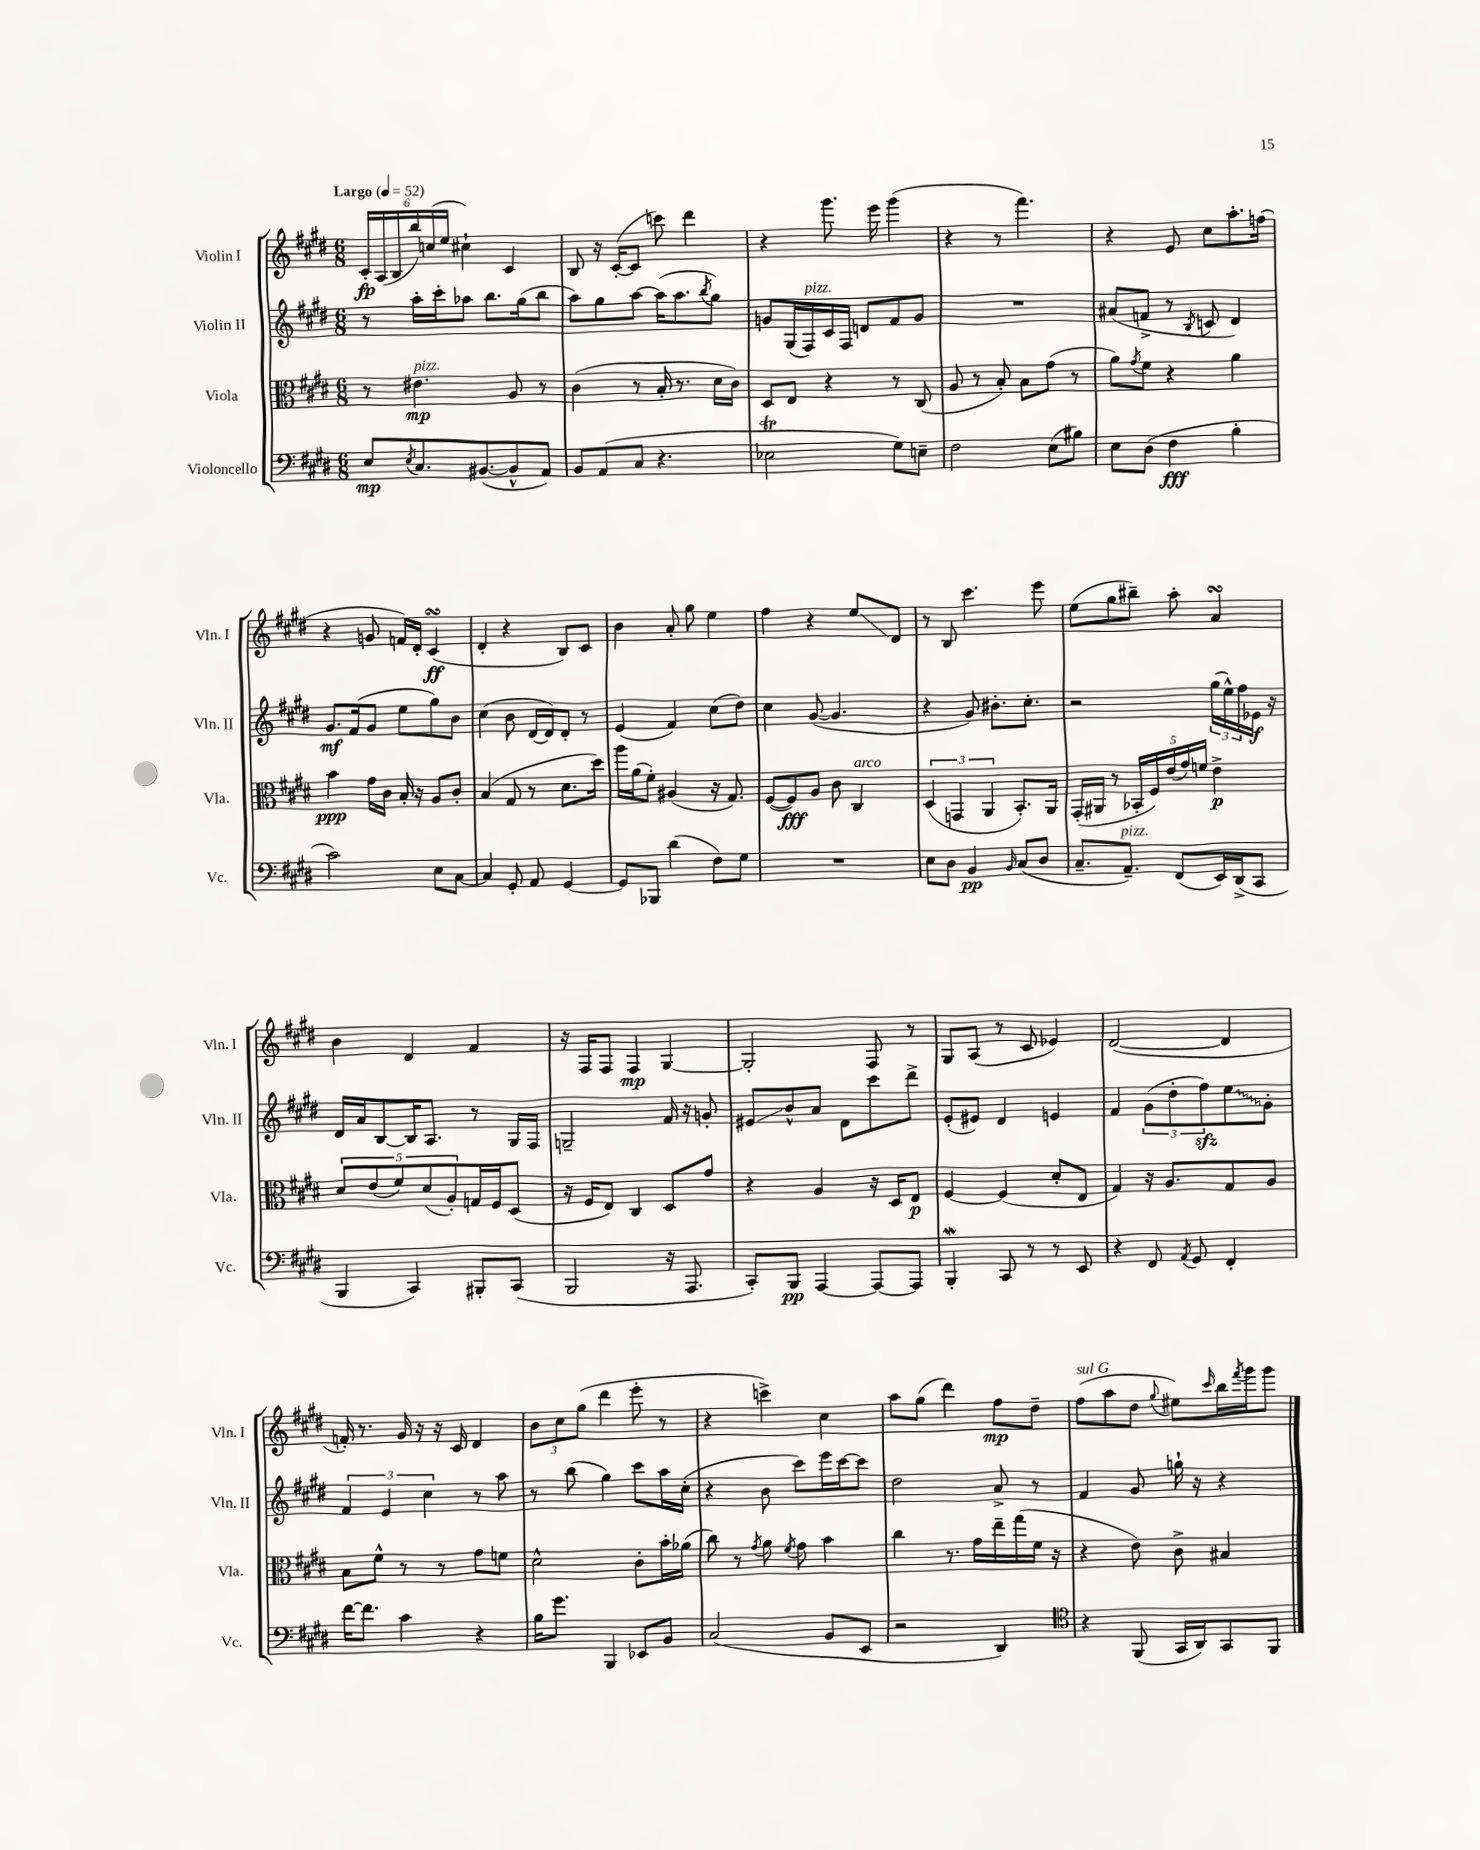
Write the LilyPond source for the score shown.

<<
\new StaffGroup <<
\new Staff = "s0" \with { instrumentName = "Violin I" shortInstrumentName = "Vln. I" } {
    \clef treble \key e \major \numericTimeSignature \time 6/8 \tempo "Largo" 4 = 52
    \tuplet 6/4 { cis'16-.\fp a16( b16 b''16) c''16( e''16 } cis''4-!) cis'4 |
    b8 r16 cis'16~-.( cis'8 c'''8) dis'''4 |
    r4 gis'''8. e'''16 gis'''4( |
    r4 r8 fis'''4.) |
    r4 e'8 cis''8 a''8.-. f''16( |
    r4 g'8 f'16) dis'16-. cis'4\turn\ff( |
    dis'4-. r4 b8) cis'8 |
    b'4 a'8-. gis''8 e''4 |
    fis''4 r4 e''8\glissando dis'8 |
    r8 b8 cis'''4. e'''8 |
    e''8( gis''8 bis''8--) a''8-. a'4\turn |
    b'4 dis'4 fis'4 |
    r16 fis16 fis8 fis4\mp gis4~ |
    gis2-. fis8 r8 |
    gis8 a8( r8 cis'8 ees'4) |
    dis'2~( dis'4 |
    f'16-.) r8. gis'16 r16 r16 cis'16 dis'4 |
    \tuplet 3/2 { b'8 cis''8 gis''8( } dis'''4 e'''8-. r8 |
    r4 c'''4->) cis''4 |
    a''8 gis''8( dis'''4) fis''8\mp dis''8-- |
    fis''8^\markup { \italic "sul G" }( a''8 dis''8 \appoggiatura { gis''8 } eis''8) \grace { cis'''16 } b''16 \acciaccatura { fis'''8 } gis'''16 gis'''8 \bar "|." |
}
\new Staff = "s1" \with { instrumentName = "Violin II" shortInstrumentName = "Vln. II" } {
    \clef treble \key e \major \numericTimeSignature \time 6/8
    r8 a''16-. cis'''16-. aes''8 b''8. gis''16( b''8 |
    a''8) gis''8 a''8~ a''16( a''8. \acciaccatura { b''8 } gis''8) |
    g'8 gis16( fis16^\markup { \italic "pizz." }) cis'16 fis16 d'8 fis'8 g'8 |
    R2. |
    ais'8( f'8-> r8 \acciaccatura { b8 } c'8 dis'4) |
    gis'8.\mf fis'16( gis'8 e''8 gis''8) b'8 |
    cis''4( b'8 dis'16~ dis'16) dis'8-. r8 |
    e'4( fis'4) cis''8( dis''8) |
    cis''4 gis'8~( gis'4. |
    r4 gis'8) bis'8.-. cis''8.-. |
    r2 \tuplet 3/2 { gis''16( e''16-^) fis''16 } ees'16\f r16 |
    dis'16 a'16 b8~ b16 a8. r8 gis16 fis16 |
    g2-- fis'16 r16 g'8-. |
    eis'8\glissando b'8-^ a'8 dis'8 cis'''8 dis'''8-> |
    e'8-.( eis'8) dis'4 e'4 |
    fis'4 \tuplet 3/2 { gis'8( dis''8-. fis''8\sfz) } \once \override Glissando.style = #'zigzag e''8\glissando gis'8-. |
    \tuplet 3/2 { fis'4 e'4 cis''4 } r8 a''8 |
    r8 b''8( gis''4) cis'''8 a''16 cis''16-.( |
    r4 b'8 cis'''8) e'''16 cis'''16~ cis'''8 |
    dis''2 a'8-> r8 |
    fis'4 gis'8 g''16-! r16 r4 \bar "|." |
}
\new Staff = "s2" \with { instrumentName = "Viola" shortInstrumentName = "Vla." } {
    \clef alto \key e \major \numericTimeSignature \time 6/8
    r8 eis'4.\mp^\markup { \italic "pizz." } a8 r8 |
    cis'4( r8 b16-. r8. dis'16 cis'16) |
    dis8 e8 r4 r8 cis8( |
    a8 r8 b8-.) b8 gis'8( r8 |
    a'8) \acciaccatura { gis'8 } fis'8 r4 a'4 |
    b'4\ppp gis'16 cis'16 b16-. r16 a8 cis'8-. |
    b4( gis8 r8 dis'8. dis''16) |
    a''16 a'16( fis'8-.) ais4( r16 gis8.) |
    fis8~( fis8\fff) a8 cis'8 cis4^\markup { \italic "arco" } |
    \tuplet 3/2 { dis4( g,4 a,4 } b,8.-.) a,16 |
    gis,16-.( ais,16 r8 \tuplet 5/4 { bes,16-. fis16) e'16( gis'16) f'16 } e'4->\p |
    \tuplet 5/4 { dis'8 e'8( fis'8) dis'8( a8-.) } g16 fis16 dis8( |
    r16 fis16 e8) cis4 dis8 gis'8 |
    r4 a4 r16 dis16 e8\p |
    fis4~ fis4( dis'8-. e8 |
    gis4) r16 a8. gis8 a8 |
    b8 fis'8-^ r8 r8 gis'8 f'8 |
    dis'2-^ cis'8-. b'16-. aes'16( |
    cis''8) r8 \acciaccatura { gis'8 } a'8 \acciaccatura { fis'8 } gis'8 b'4 |
    cis''4 r8. gis'16 e''16-- gis''16( fis'16 r16 |
    r4 e'8) cis'8-> bis4 \bar "|." |
}
\new Staff = "s3" \with { instrumentName = "Violoncello" shortInstrumentName = "Vc." } {
    \clef bass \key e \major \numericTimeSignature \time 6/8
    e8\mp \acciaccatura { e8 } cis8. bis,8.~( bis,8-^ a,8) |
    b,8 a,8( cis8 r4. |
    ees2\trill gis8) e8-- |
    fis2 e8( bis8) |
    e8 dis8( fis4\fff b4-. |
    cis'2) e8 cis8~ |
    cis4 gis,8-. a,8 gis,4~ |
    gis,8 bes,,8 dis'4( fis8) gis8 |
    R2. |
    e8 dis8 b,4\pp \grace { b,16 } cis8( dis8 |
    cis8.-- a,8.--^\markup { \italic "pizz." }) fis,8( e,16) dis,16->( cis,8 |
    b,,4 cis,4) bis,,8-. cis,8( |
    b,,2 r16 a,,8. |
    cis,8-.) b,,8\pp a,,4~ a,,8~ a,,8 |
    b,,4-.\mordent cis,8 r8 r8 e,8 |
    r4 fis,8 \acciaccatura { a,8 } gis,8 fis,4-. |
    fis'16~ fis'8. cis'4 r4 |
    b16 gis'8. b,,4 ees,8 b,8 |
    cis2( b,8 e,8 |
    r2 dis,4) |
    \clef tenor r4 fis,8( gis,16 a,16) gis,8 fis,8 \bar "|." |
}
>>
>>
\layout { \context { \Score \remove "Bar_number_engraver" } }
